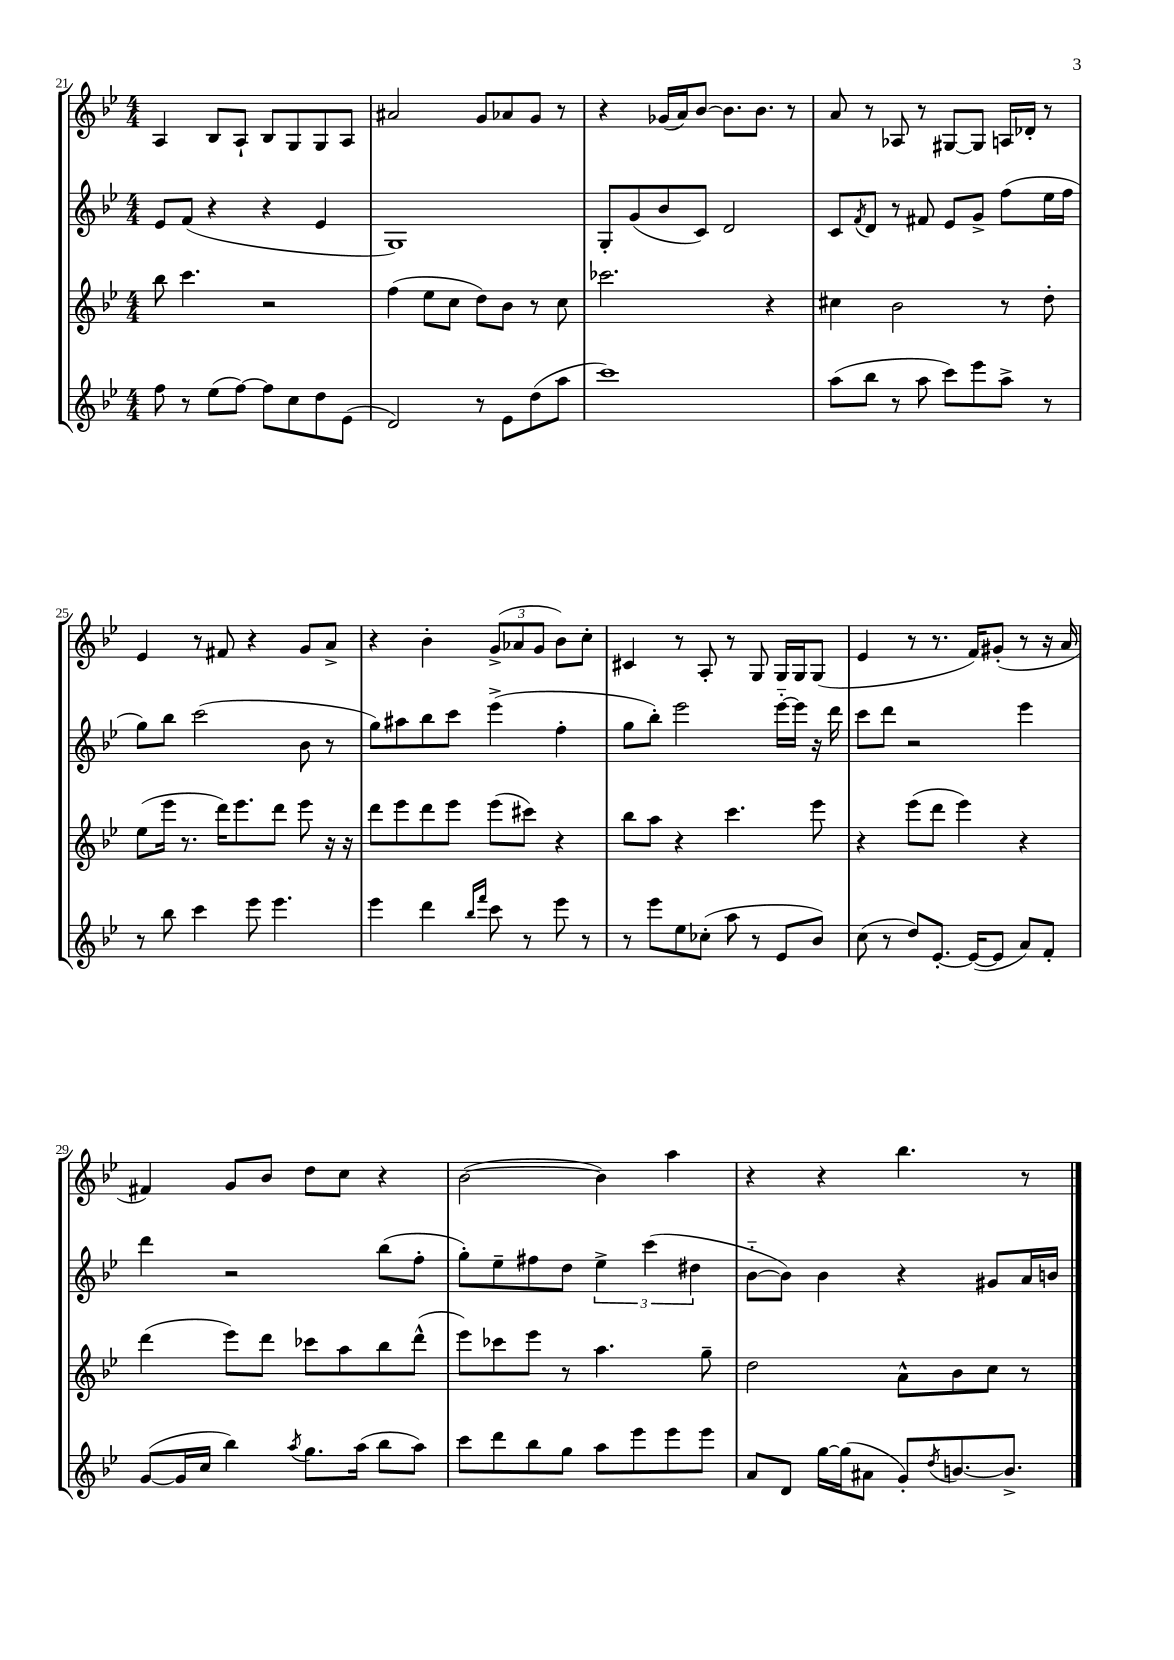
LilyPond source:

<<
\new StaffGroup <<
\new Staff = "s0" {
    \clef treble \key bes \major \numericTimeSignature \time 4/4
    a4 bes8 a8-! bes8 g8 g8 a8 |
    ais'2 g'8 aes'8 g'8 r8 |
    r4 ges'16( a'16) bes'8~ bes'8. bes'8. r8 |
    a'8 r8 aes8 r8 gis8~ gis8 a16 des'16-. r8 |
    ees'4 r8 fis'8 r4 g'8 a'8-> |
    r4 bes'4-. \tuplet 3/2 { g'8->( aes'8 g'8 } bes'8) c''8-. |
    cis'4 r8 a8-. r8 g8 g16 g16 g8( |
    ees'4 r8 r8. f'16) gis'8-.( r8 r16 a'16 |
    fis'4) g'8 bes'8 d''8 c''8 r4 |
    bes'2~( bes'4) a''4 |
    r4 r4 bes''4. r8 \bar "|." |
}
\new Staff = "s1" {
    \clef treble \key bes \major \numericTimeSignature \time 4/4
    ees'8 f'8( r4 r4 ees'4 |
    g1) |
    g8-. g'8( bes'8 c'8) d'2 |
    c'8 \acciaccatura { f'8 } d'8 r8 fis'8 ees'8 g'8-> f''8( ees''16 f''16 |
    g''8) bes''8 c'''2( bes'8 r8 |
    g''8) ais''8 bes''8 c'''8 ees'''4->( f''4-. |
    g''8 bes''8-.) ees'''2 ees'''16~-_ ees'''16 r16 d'''16 |
    c'''8 d'''8 r2 ees'''4 |
    d'''4 r2 bes''8( f''8-. |
    g''8-.) ees''8-- fis''8 d''8 \tuplet 3/2 { ees''4-> c'''4( dis''4 } |
    bes'8~-_ bes'8) bes'4 r4 gis'8 a'16 b'16 \bar "|." |
}
\new Staff = "s2" {
    \clef treble \key bes \major \numericTimeSignature \time 4/4
    bes''8 c'''4. r2 |
    f''4( ees''8 c''8 d''8) bes'8 r8 c''8 |
    ces'''2. r4 |
    cis''4 bes'2 r8 d''8-. |
    ees''8( ees'''16 r8. d'''16) ees'''8. d'''8 ees'''8 r16 r16 |
    d'''8 ees'''8 d'''8 ees'''8 ees'''8( cis'''8) r4 |
    bes''8 a''8 r4 c'''4. ees'''8 |
    r4 ees'''8( d'''8 ees'''4) r4 |
    d'''4( ees'''8) d'''8 ces'''8 a''8 bes''8 d'''8-^( |
    ees'''8) ces'''8 ees'''8 r8 a''4. g''8-- |
    d''2 a'8-^ bes'8 c''8 r8 \bar "|." |
}
\new Staff = "s3" {
    \clef treble \key bes \major \numericTimeSignature \time 4/4
    f''8 r8 ees''8( f''8~) f''8 c''8 d''8 ees'8( |
    d'2) r8 ees'8 d''8( a''8 |
    c'''1) |
    a''8( bes''8 r8 a''8 c'''8) ees'''8 a''8-> r8 |
    r8 bes''8 c'''4 ees'''8 ees'''4. |
    ees'''4 d'''4 \grace { bes''16 f'''16 } c'''8 r8 ees'''8 r8 |
    r8 ees'''8 ees''8 ces''8-.( a''8 r8 ees'8 bes'8) |
    c''8( r8 d''8) ees'8.~-. ees'16~( ees'8 a'8) f'8-. |
    g'8~( g'16 c''16 bes''4) \acciaccatura { a''8 } g''8. a''16( bes''8 a''8) |
    c'''8 d'''8 bes''8 g''8 a''8 ees'''8 ees'''8 ees'''8 |
    a'8 d'8 g''16~ g''16( ais'8 g'8-.) \acciaccatura { d''8 } b'8.~ b'8.-> \bar "|." |
}
>>
>>
\layout { \context { \Score currentBarNumber = #21 } }
